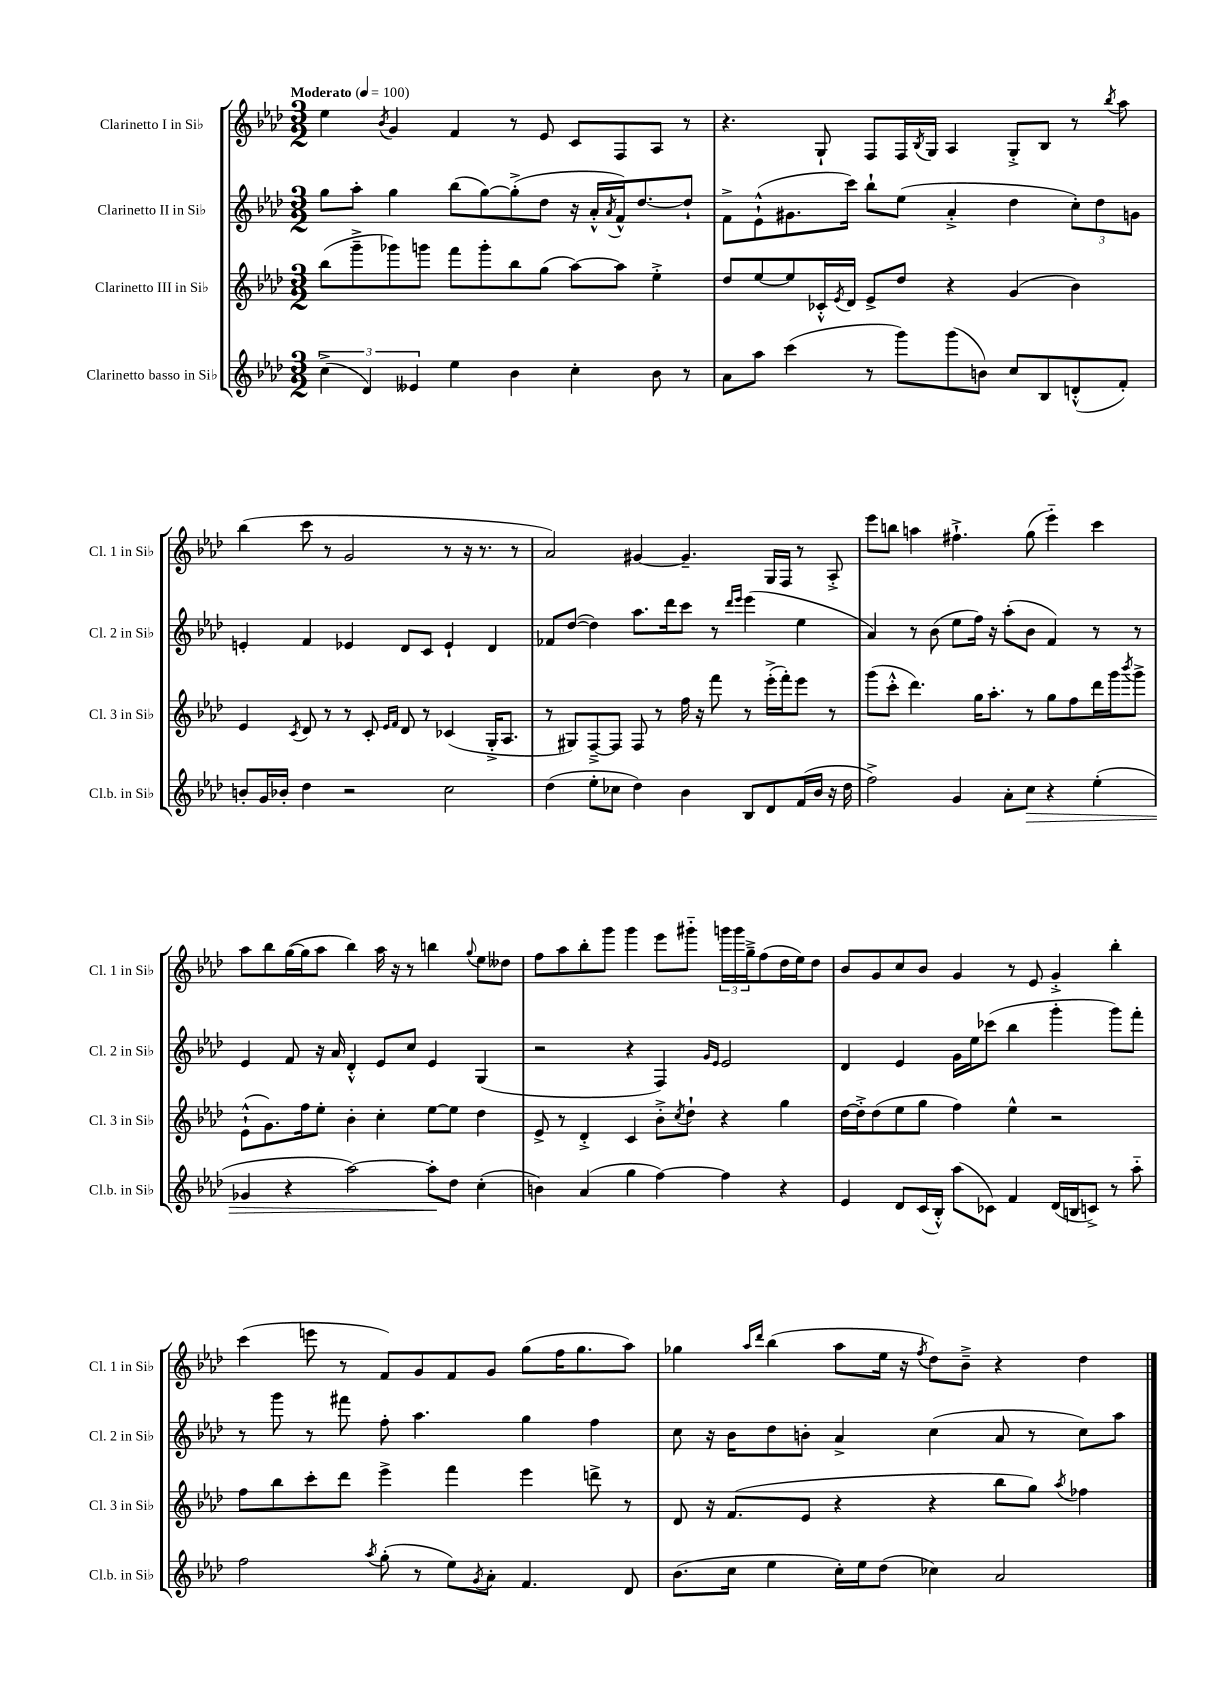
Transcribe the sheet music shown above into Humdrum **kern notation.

**kern	**dynam	**kern	**kern	**kern
*part4	*part4	*part3	*part2	*part1
*staff4	*staff4	*staff3	*staff2	*staff1
*I"Clarinetto basso in Si♭	*	*I"Clarinetto III in Si♭	*I"Clarinetto II in Si♭	*I"Clarinetto I in Si♭
*I'Cl.b. in Si♭	*	*I'Cl. 3 in Si♭	*I'Cl. 2 in Si♭	*I'Cl. 1 in Si♭
*clefG2	*	*clefG2	*clefG2	*clefG2
*k[b-e-a-d-]	*	*k[b-e-a-d-]	*k[b-e-a-d-]	*k[b-e-a-d-]
*M3/2	*	*M3/2	*M3/2	*M3/2
*MM100	*	*MM100	*MM100	*MM100
=1	=1	=1	=1	=1
!	!	!	!	!LO:TX:a:B:t=Moderato
(6cc^\	.	(8bb-\L	8gg\L	4ee-\
.	.	8ggg~^\	8aa-'\J	.
6d-/)	.	.	.	.
.	.	.	.	8qb-/
.	.	8ggg-X\)	4gg\	4g/
6e--X/	.	.	.	.
.	.	8gggn\J	.	.
4ee-\	.	8fff\L	(8bb-\L	4f/
.	.	8ggg'\	[8gg\)	.
4b-\	.	8bb-\	(8gg'^\]	8r
.	.	(8gg\J	8dd-\J	8e-/
4cc'\	.	[8aa-\L)	16r	8c/L
.	.	.	16a-'^^/LL	.
.	.	.	8qa-/	.
.	.	8aa-\J]	16f^^/J)	8F/
.	.	.	[8.dd-/	.
8b-\	.	4ee-'^\	.	8A-/J
8r	.	.	8dd-`/J]	8r
=2	=2	=2	=2	=2
8a-\L	.	8dd-/L	8f^\L	4.r
8aa-\J	.	[8ee-/	(8e-`^^\	.
(4ccc\	.	8ee-/]	8.g#X\	.
.	.	16c-X'^^/L	.	8G`/
.	.	8qe-/	.	.
.	.	16d-/JJ	16ccc\Jk)	.
8r	.	8e-^/L	8bb-`\L	8F/L
8ggg\L)	.	8dd-/J	(8ee-\J	16F/L
.	.	.	.	8qB-/
.	.	.	.	16G/JJ
(8ggg\	.	4r	4a-'^/	4A-/
8bn\J)	.	.	.	.
8cc/L	.	(4g/	4dd-\	8G'^/L
8B-/	.	.	.	8B-/J
(8dn'^^/	.	4b-\)	12cc'\L)	8r
.	.	.	12dd-\	.
.	.	.	.	8qbb-/
8f'/J)	.	.	.	8aa-\
.	.	.	12gn\J	.
!!LO:LB:g=z
=3	=3	=3	=3	=3
8bn'/L	.	4e-/	4en'/	(4bb-\
16g/L	.	.	.	.
16b-X'/JJ	.	.	.	.
.	.	8qc/	.	.
4dd-\	.	8d-/	4f/	8ccc\
.	.	8r	.	8r
2r	.	8r	4e-X/	2g/
.	.	8c'/	.	.
.	.	16qqe-/LL	.	.
.	.	16qqf/JJ	.	.
.	.	8d-/	8d-/L	.
.	.	8r	8c/J	.
2cc\	.	(4c-X/	4e-`/	8r
.	.	.	.	16r
.	.	.	.	8.r
.	.	16G'^/KL	4d-/	.
.	.	8.A-/J	.	.
.	.	.	.	8r
=4	=4	=4	=4	=4
(4dd-\	.	8r	8f-X/L	2a-/)
.	.	8G#X/L)	([8dd-/J	.
8ee-'\L	.	[8F~^/	4dd-\])	.
8cc-X\J	.	8F/J]	.	.
4dd-\)	.	8F/	8.aa-\L	[4g#X/
.	.	8r	.	.
.	.	.	16ddd-\k	.
4b-\	.	16ff\	8ccc\J	4.g#~/]
.	.	16r	.	.
.	.	8fff\	8r	.
.	.	.	16qqddd-/LL	.
.	.	.	16qqeee-/JJ	.
8B-/L	.	8r	(4eee-\	.
8d-/	.	(16eee-'^\LL	.	16G/LL
.	.	16fff'\J)	.	16F/JJ
(16f/L	.	8eee-\J	4ee-\	8r
16b-/JJ	.	.	.	.
16r	.	8r	.	8A-'^/
16dd-\	.	.	.	.
=5	=5	=5	=5	=5
2ff^\)	.	(8ggg\L	4a-/)	8eee-\L
.	.	8ccc'^^\J	.	8bbn\J
.	.	4.ddd-\)	8r	4aan\
.	.	.	(8b-\	.
4g/	.	.	8ee-\L	4.ff#X`^\
.	.	16gg\KL	16ff\Jk)	.
.	.	8.aa-'\J	16r	.
8a-'\L	.	.	(8aa-'\L	.
!	!LO:HP:b	!	!	!
8cc\J	>	8r	8b-\J	(8gg\
4r	.	8gg\L	4f/)	4eee-\)
.	.	8ff\	.	.
(4ee-'\	.	16ddd-\L	8r	4ccc\
.	.	16ggg\J	.	.
.	.	8qbbb-/	.	.
.	.	8ggg^\J	8r	.
!!LO:LB:g=z
=6	=6	=6	=6	=6
4g-X/	.	(8e-`^^\L	4e-/	8aa-\L
.	.	8.g\)	.	8bb-\
4r	.	.	8f/	([16gg\L
.	.	16ff\k	.	16gg\J]
.	.	8ee-'\J	16r	8aa-\J
.	.	.	16a-/	.
[2aa-\)	.	4b-'\	4d-'^^/	4bb-\)
.	.	4cc'\	8e-/L	16aa-\
.	.	.	.	16r
.	.	.	8cc/J	8r
8aa-'\L]	.	[8ee-\L	4e-/	4bbn\
8dd-\J	]	8ee-\J]	.	.
.	.	.	.	8qqgg/
(4cc'\	.	4dd-\	(4G/	8ee-\L
.	.	.	.	8dd--X\J
=7	=7	=7	=7	=7
4bn\)	.	8e-^/	2r	8ff\L
.	.	8r	.	8aa-\
(4a-/	.	4d-'^/	.	8bb-'\
.	.	.	.	8ggg\J
4gg\	.	4c/	4r	4ggg\
[4ff\)	.	8b-'^\L	4F/)	8eee-\L
.	.	8qcc/	.	.
.	.	8dd-`\J	.	8ggg#X\J
.	.	.	16qqg/LL	.
.	.	.	16qqe-/JJ	.
4ff\]	.	4r	2e-/	24gggn\LL
.	.	.	.	24ggg\
.	.	.	.	24gg~^\J
.	.	.	.	(8ff\
4r	.	4gg\	.	16dd-\L
.	.	.	.	16ee-\J)
.	.	.	.	8dd-\J
=8	=8	=8	=8	=8
4e-/	.	[16dd-\LL	4d-/	8b-/L
.	.	16dd-'^\J]	.	.
.	.	(8dd-\	.	8g/
8d-/L	.	8ee-\	4e-/	8cc/
(16c/L	.	8gg\J	.	8b-/J
16B-'^^/JJ)	.	.	.	.
(8aa-\L	.	4ff\)	16g\LL	4g/
.	.	.	16ee-\J	.
8c-X\J)	.	.	(8ccc-X\J	.
4f/	.	4ee-^^\	4bb-\	8r
.	.	.	.	8e-/
(16d-/LL	.	2r	4ggg'\	4g'^/
16Bn/J	.	.	.	.
8cn^/J)	.	.	.	.
8r	.	.	8ggg\L)	4bb-'\
8aa-\	.	.	8fff'\J	.
!!LO:LB:g=z
=9	=9	=9	=9	=9
2ff\	.	8ff\L	8r	(4ccc\
.	.	8bb-\	8ggg\	.
.	.	8ccc'\	8r	8eeen\
.	.	8ddd-\J	8fff#X\	8r
8qaa-/	.	.	.	.
(8gg'\	.	4eee-^\	8ff'\	8f/L)
8r	.	.	4.aa-\	8g/
8ee-\L)	.	4fff\	.	8f/
8qg/	.	.	.	.
8a-'\J	.	.	.	8g/J
4.f/	.	4eee-\	4gg\	(8gg\L
.	.	.	.	16ff\K
.	.	.	.	8.gg\
.	.	8dddn^\	4ff\	.
8d-/	.	8r	.	8aa-\J)
=10	=10	=10	=10	=10
(8.b-\L	.	8d-/	8cc\	4gg-X\
.	.	16r	16r	.
16cc\Jk	.	(8.f/L	16b-\KL	.
.	.	.	.	16qqaa-/LL
.	.	.	.	16qqddd-/JJ
4ee-\	.	.	8dd-\	(4bb-\
.	.	8e-/J	8bn'\J	.
16cc'\LL)	.	4r	4a-^/	8aa-\L
16ee-\J	.	.	.	.
(8dd-\J	.	.	.	16ee-\Jk
.	.	.	.	16r
.	.	.	.	8qff/
4cc-X\)	.	4r	(4cc\	8dd-\L)
.	.	.	.	8b-~^\J
2a-/	.	8bb-\L	8a-/	4r
.	.	8gg\J)	8r	.
.	.	8qaa-/	.	.
.	.	4ff-X\	8cc\L)	4dd-\
.	.	.	8aa-\J	.
==	==	==	==	==
*-	*-	*-	*-	*-
